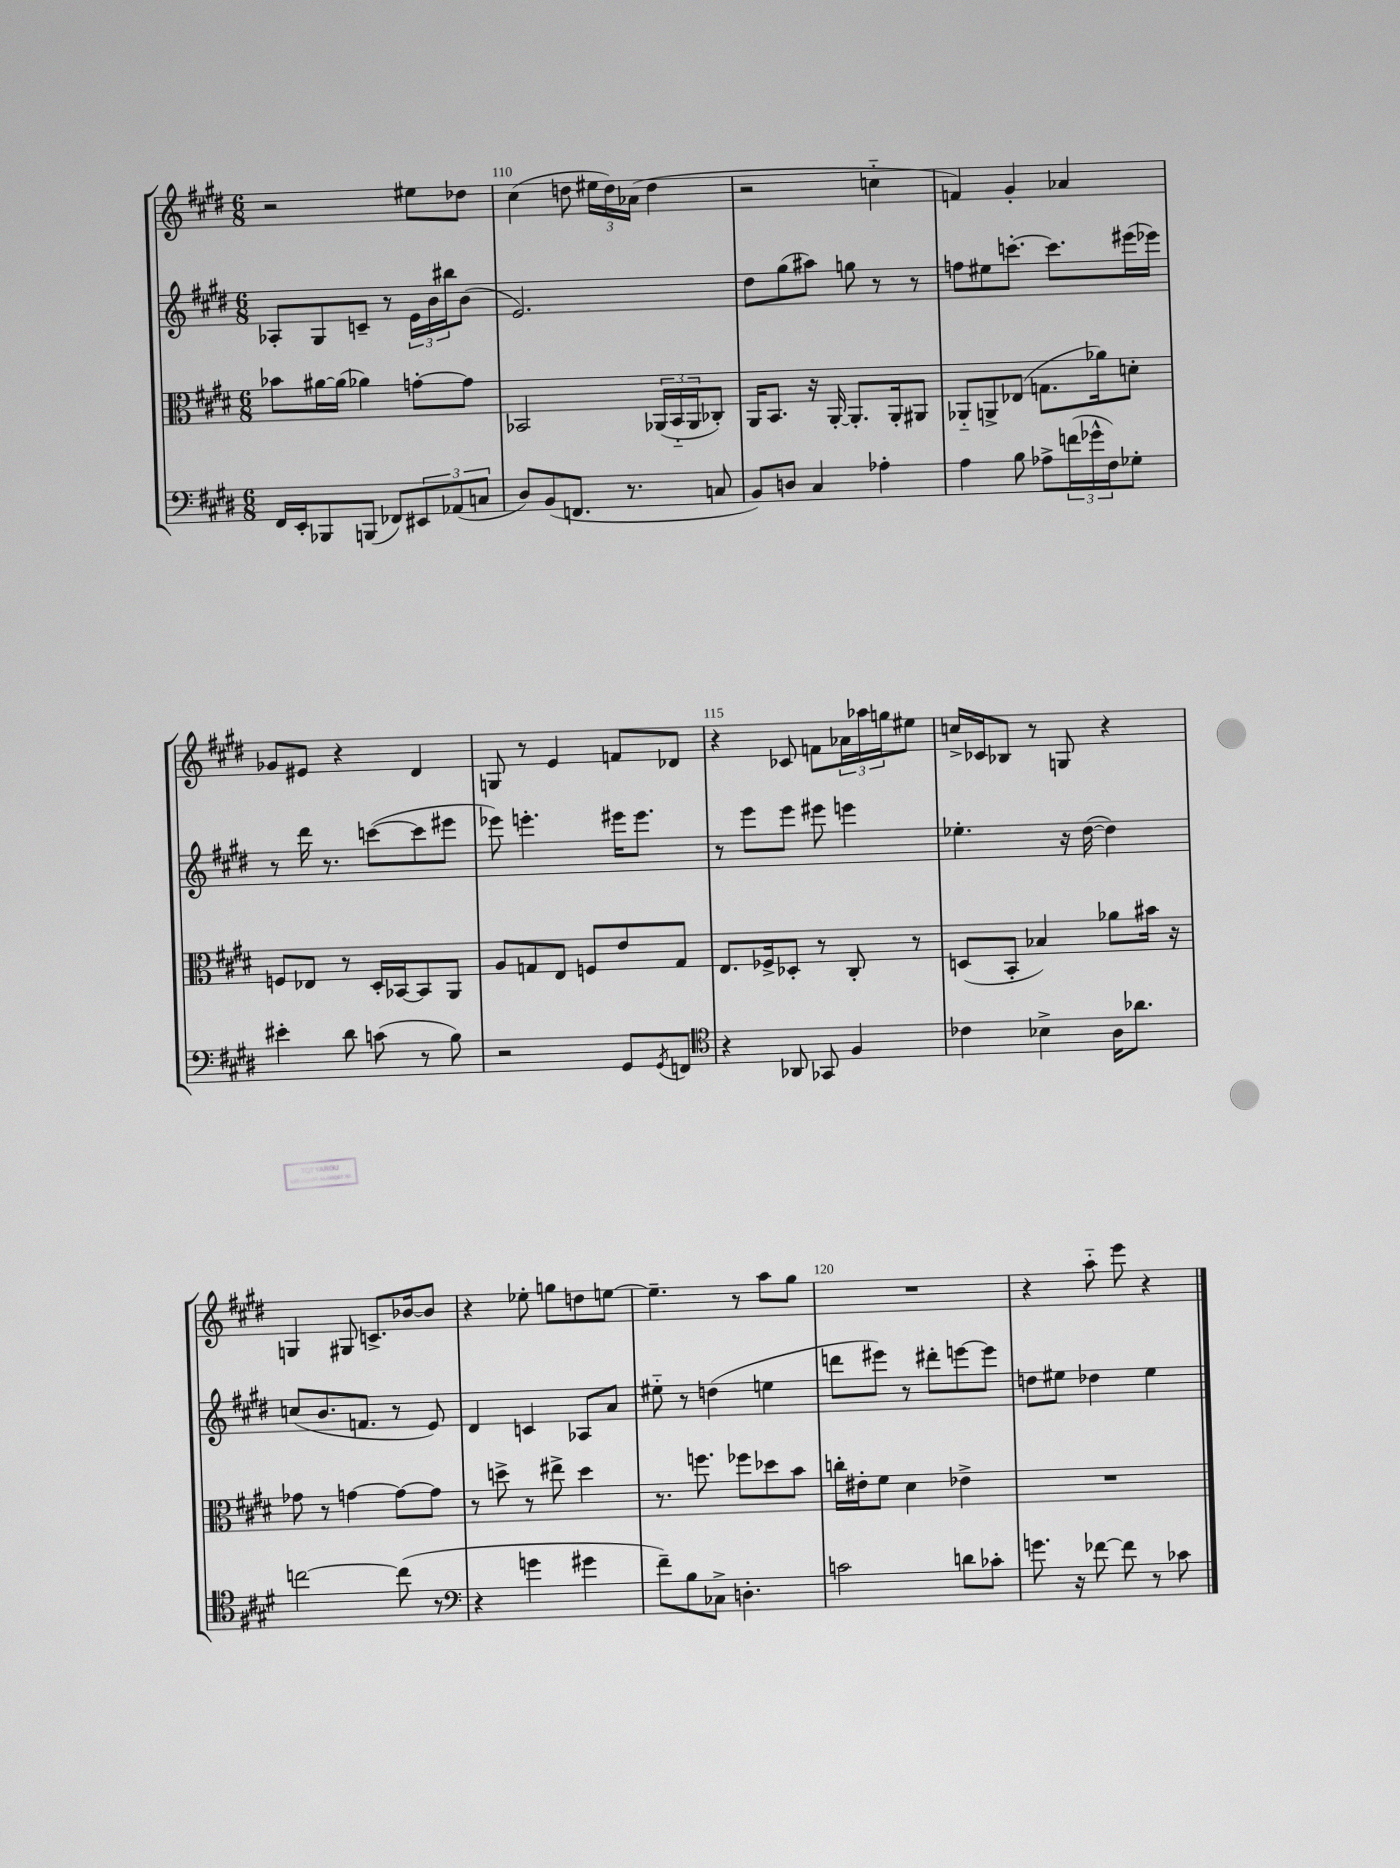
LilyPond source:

<<
\new StaffGroup <<
\new Staff = "s0" {
    \clef treble \key e \major \numericTimeSignature \time 6/8
    r2 eis''8 des''8 |
    cis''4( d''8 \tuplet 3/2 { eis''16 d''16) aes'16( } d''4 |
    r2 c''4-_ |
    f'4) gis'4-. aes'4 |
    ges'8 eis'8 r4 dis'4 |
    g8 r8 e'4 f'8 des'8 |
    r4 ces'8 f'8 \tuplet 3/2 { aes'16 aes''16 g''16 } eis''8 |
    c''16-> ces'16 bes8 r8 g8 r4 |
    g4 gis8 c'8.-> bes'16~ bes'8 |
    r4 ees''8-. g''8 d''8 e''8~ |
    e''4.-- r8 a''8 gis''8 |
    R2. |
    r4 a''8-_ e'''8 r4 \bar "|." |
}
\new Staff = "s1" {
    \clef treble \key e \major \numericTimeSignature \time 6/8
    aes8-. gis8 c'8-- r8 \tuplet 3/2 { e'16 b'16 bis''16 } b'8( |
    e'2.) |
    dis''8 gis''8( ais''8) g''8 r8 r8 |
    f''8 eis''8 c'''8.~-. c'''8. eis'''16( ees'''16) |
    r8 dis'''16 r8. c'''8~( c'''8 eis'''8 |
    ees'''8) e'''4.-. eis'''16 eis'''8. |
    r8 e'''8 e'''8 eis'''8 e'''4 |
    ees''4.-. r16 dis''16~( dis''4) |
    c''8( b'8. f'8. r8 e'8) |
    dis'4 c'4 aes8 a'8 |
    eis''8-_ r8 d''4( e''4 |
    d'''8 eis'''8) r8 dis'''8-. e'''8~ e'''8 |
    d''8 eis''8 des''4 eis''4 \bar "|." |
}
\new Staff = "s2" {
    \clef alto \key e \major \numericTimeSignature \time 6/8
    bes'8 ais'16~ ais'16( aes'4) g'8~-. g'8 |
    bes,2 \tuplet 3/2 { aes,16( bes,16-_ aes,16 } ces8-.) |
    a,16 b,8. r16 a,16~-. a,8.-. a,16-. ais,8 |
    aes,8-_ a,8-> ees8( g8. aes'16) d'8-. |
    f8 ees8 r8 dis16-. bes,16~ bes,8 a,8 |
    a8 g8 e8 f8 e'8 g8 |
    e8. fes16-> des8-. r8 cis8-. r8 |
    d8( b,8-. bes4) aes'8 bis'16 r16 |
    ges'8 r8 g'4~ g'8~ g'8 |
    r8 d''8-> r8 eis''8-> d''4 |
    r8. f''8. fes''8 des''8 b'8 |
    c''16-. eis'16-. fis'8 dis'4 ees'4-> |
    R2. \bar "|." |
}
\new Staff = "s3" {
    \clef bass \key e \major \numericTimeSignature \time 6/8
    fis,16 e,16-. bes,,8 b,,8( fes,8) \tuplet 3/2 { eis,8 aes,8( c8 } |
    dis8) b,8( f,8. r8. c8 |
    b,8) d8 cis4 aes4-. |
    a4 b8 aes8-> \tuplet 3/2 { f'16( ges'16-^ fis16) } ges8-. |
    eis'4-. dis'8 c'8( r8 b8) |
    r2 gis,8 \acciaccatura { gis,8 } f,8 |
    \clef tenor r4 aes,8 ges,8 fis4 |
    ces'4 bes4-> a16 aes'8. |
    c''2~ c''8( r8 |
    \clef bass r4 g'4 gis'4 |
    fis'8--) b8 ces8-> d4.-. |
    c'2 d'8 ces'8-. |
    g'8. r16 fes'8~ fes'8 r8 ces'8 \bar "|." |
}
>>
>>
\layout { \context { \Score currentBarNumber = #109 \override BarNumber.break-visibility = ##(#f #t #t) barNumberVisibility = #(every-nth-bar-number-visible 5) } }
